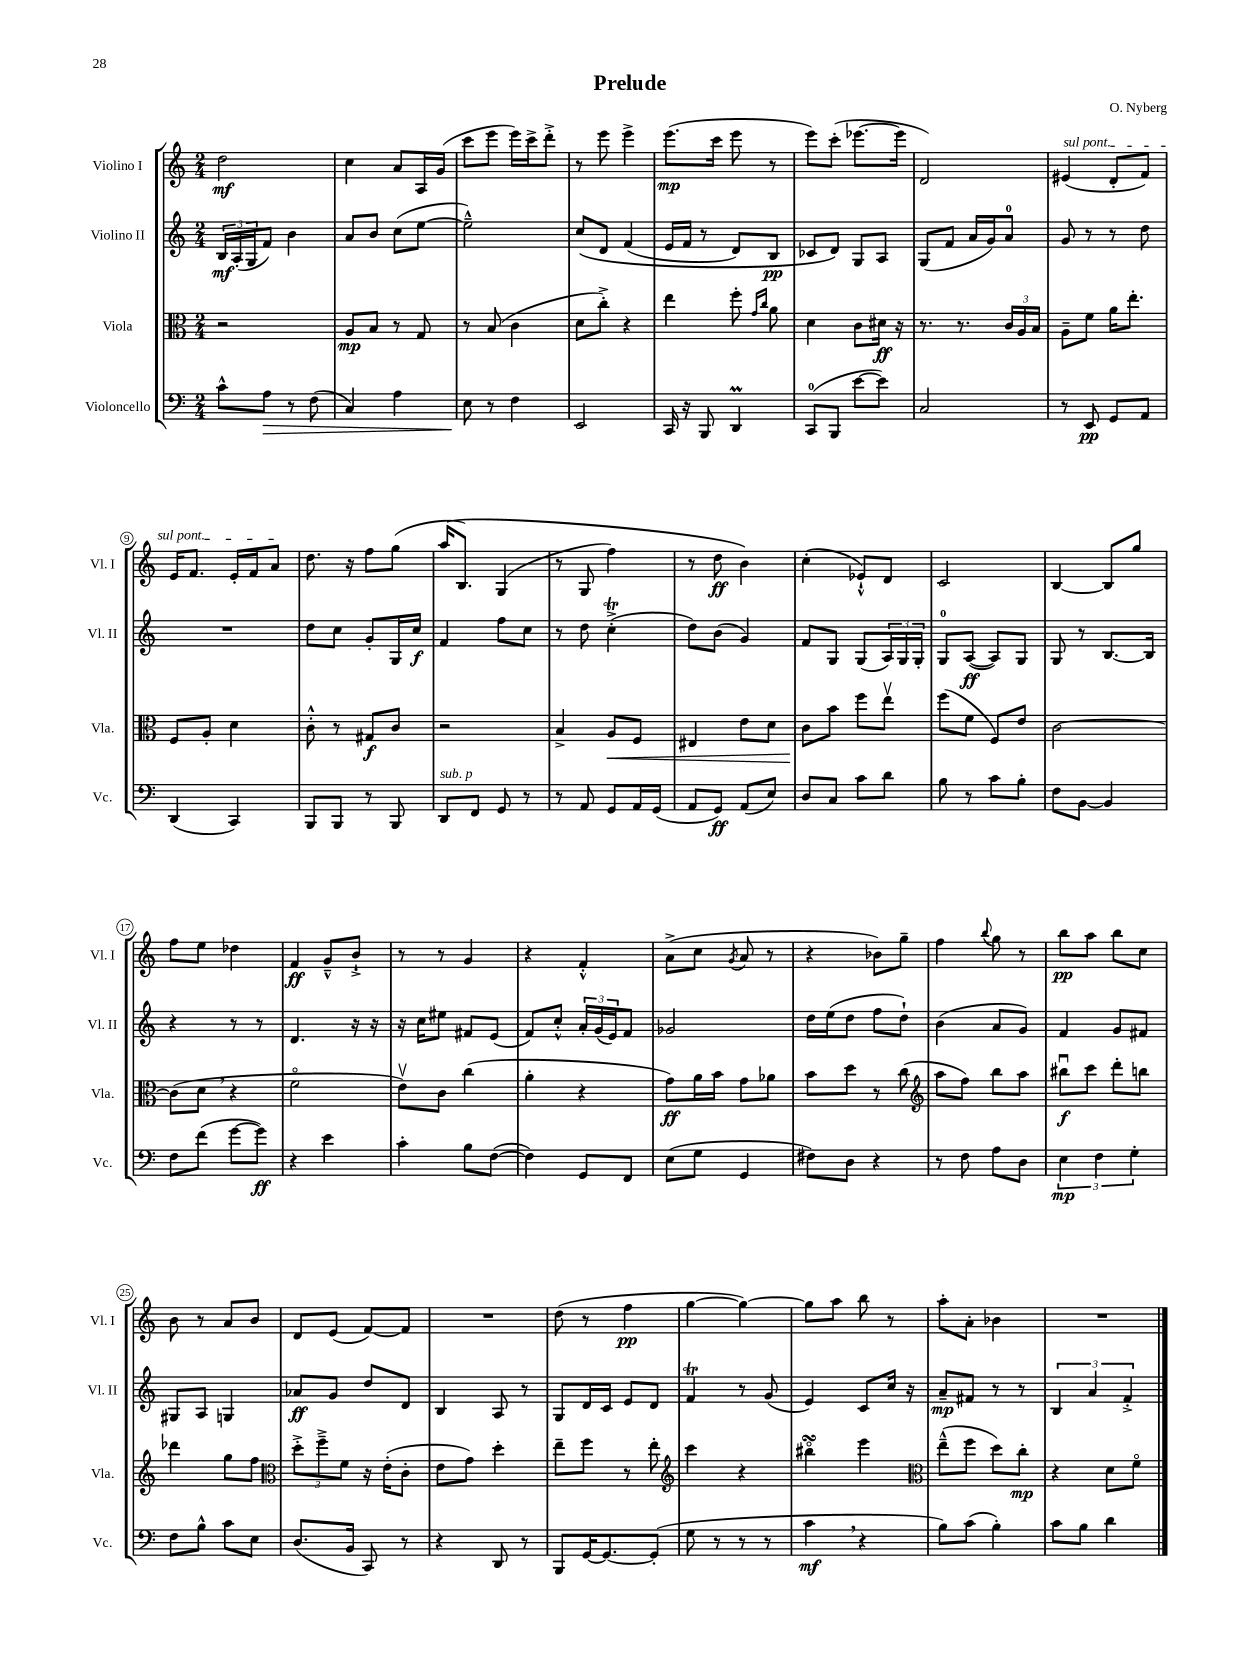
\header { title = "Prelude" composer = "O. Nyberg" }
<<
\new StaffGroup <<
\new Staff = "s0" \with { instrumentName = "Violino I" shortInstrumentName = "Vl. I" } {
    \clef treble \key c \major \numericTimeSignature \time 2/4
    d''2\mf |
    c''4 a'8 a16 g'16( |
    c'''8 e'''8 e'''16) c'''16-> d'''8-.-> |
    r8 e'''8 e'''4-> |
    e'''8.\mp( c'''16 e'''8 r8 |
    e'''8) c'''8-.( ees'''8.~ ees'''16 |
    d'2) |
    \once \override TextSpanner.bound-details.left.text = \markup { \italic "sul pont." } eis'4\startTextSpan( d'8-. f'8) |
    e'16 f'8. e'16-. f'16 a'8\stopTextSpan |
    d''8. r16 f''8 g''8( |
    a''16\( b8.) g4( |
    r8 g8 f''4) |
    r8 d''8\ff b'4\) |
    c''4-.( ees'8-!-^) d'8 |
    c'2 |
    b4~ b8 g''8 |
    f''8 e''8 des''4 |
    f'4\ff g'8---^ b'8-!-> |
    r8 r8 g'4 |
    r4 f'4-.-^ |
    a'8->( c''8 \acciaccatura { g'8 } a'8 r8 |
    r4 bes'8) g''8-- |
    f''4 \appoggiatura { b''8 } g''8 r8 |
    b''8\pp a''8 b''8 c''8 |
    b'8 r8 a'8 b'8 |
    d'8 e'8( f'8~) f'8 |
    R2 |
    d''8( r8 f''4\pp |
    g''4~ g''4~) |
    g''8 a''8 b''8 r8 |
    a''8-. a'8-. bes'4 |
    R2 \bar "|." |
}
\new Staff = "s1" \with { instrumentName = "Violino II" shortInstrumentName = "Vl. II" } {
    \clef treble \key c \major \numericTimeSignature \time 2/4
    \tuplet 3/2 { b16\mf a16-.( g16 } f'8) b'4 |
    a'8 b'8 c''8( e''8~ |
    e''2---^) |
    c''8\( d'8 f'4( |
    e'16 f'16 r8 d'8) b8\pp |
    ces'8 d'8\) g8 a8 |
    g8( f'8 a'16 g'16) a'8-0 |
    g'8 r8 r8 d''8 |
    R2 |
    d''8 c''8 g'8-. g16 c''16\f |
    f'4 f''8 c''8 |
    r8 d''8 c''4-.->\trill( |
    d''8) b'8( g'4) |
    f'8 g8 g8( \tuplet 3/2 { a16) g16 g16-. } |
    g8-0 a8~\ff( a8) g8 |
    g8 r8 b8.~ b16 |
    r4 r8 r8 |
    d'4. r16 r16 |
    r16 c''16 eis''8 fis'8 e'8( |
    f'8) c''8-.-^ \tuplet 3/2 { a'16-. g'16( e'16) } f'8 |
    ges'2 |
    d''16 e''16( d''8 f''8 d''8-!) |
    b'4( a'8 g'8) |
    f'4 g'8 fis'8 |
    gis8 a8 g4 |
    aes'8\ff g'8 d''8 d'8 |
    b4 a8 r8 |
    g8 d'16 c'16 e'8 d'8 |
    f'4\trill r8 g'8( |
    e'4) c'8 c''16 r16 |
    a'8--\mp fis'8 r8 r8 |
    \tuplet 3/2 { b4 a'4 f'4-.-> } \bar "|." |
}
\new Staff = "s2" \with { instrumentName = "Viola" shortInstrumentName = "Vla." } {
    \clef alto \key c \major \numericTimeSignature \time 2/4
    r2 |
    a8\mp b8 r8 g8 |
    r8 b8( c'4 |
    d'8 c''8-.->) r4 |
    e''4 f''8-. \grace { g'16 c''16 } a'8 |
    d'4 c'8 dis'16\ff r16 |
    r8. r8. \tuplet 3/2 { c'16 a16 b16 } |
    a8-- f'8 a'16 e''8.-. |
    f8 a8-. d'4 |
    c'8-.-^ r8 gis8\f c'8 |
    r2 |
    b4-> a8\< f8 |
    eis4 e'8 d'8 |
    c'8\! b'8 f''8 e''8\upbow |
    f''8( f'8 f8) e'8 |
    c'2~ |
    c'8( d'8 \breathe r4 |
    f'2\flageolet |
    e'8\upbow) c'8 c''4( |
    a'4-. r4 |
    g'8\ff) a'16 b'16 g'8 aes'8 |
    b'8 d''8 r8 c''8( |
    \clef treble a''8 f''8) b''8 a''8 |
    bis''8\downbow\f c'''8 d'''8-. b''8 |
    des'''4 g''8 f''8 |
    \clef alto \tuplet 3/2 { d''8-.-> f''8---> f'8 } r16 e'16-.( c'8-. |
    e'8 g'8) d''4-. |
    e''8-- f''8 r8 e''8-. |
    \clef treble c'''4 r4 |
    bis''4\flageolet\turn e'''4 |
    \clef alto e''8---^( f''8 d''8) c''8-.\mp |
    r4 d'8 f'8\flageolet \bar "|." |
}
\new Staff = "s3" \with { instrumentName = "Violoncello" shortInstrumentName = "Vc." } {
    \clef bass \key c \major \numericTimeSignature \time 2/4
    c'8-^ a8\> r8 f8( |
    c4) a4 |
    e8\! r8 f4 |
    e,2 |
    c,16 r16 b,,8 d,4\prall |
    c,8-0( b,,8 e'8~ e'8) |
    c2 |
    r8 e,8\pp g,8 a,8 |
    d,4( c,4) |
    b,,8 b,,8 r8 b,,8 |
    d,8^\markup { \italic "sub. p" } f,8 g,8 r8 |
    r8 a,8 g,8 a,16 g,16( |
    a,8 g,8\ff) a,8( e8) |
    d8 c8 c'8 d'8 |
    b8 r8 c'8 b8-. |
    f8 b,8~ b,4 |
    f8 f'8( g'8~ g'8\ff) |
    r4 e'4 |
    c'4-. b8 f8~( |
    f4) g,8 f,8 |
    e8( g8 g,4 |
    fis8) d8 r4 |
    r8 f8 a8 d8 |
    \tuplet 3/2 { e4\mp f4 g4-. } |
    f8 b8-^ c'8 e8 |
    d8.( b,16 c,8) r8 |
    r4 d,8 r8 |
    b,,8 g,16~ g,8.~ g,8-.( |
    g8 r8 r8 r8 |
    c'4\mf \breathe r4 |
    b8) c'8( b4-.) |
    c'8 b8 d'4 \bar "|." |
}
>>
>>
\layout { \context { \Score \override BarNumber.stencil = #(make-stencil-circler 0.1 0.3 ly:text-interface::print) } }
